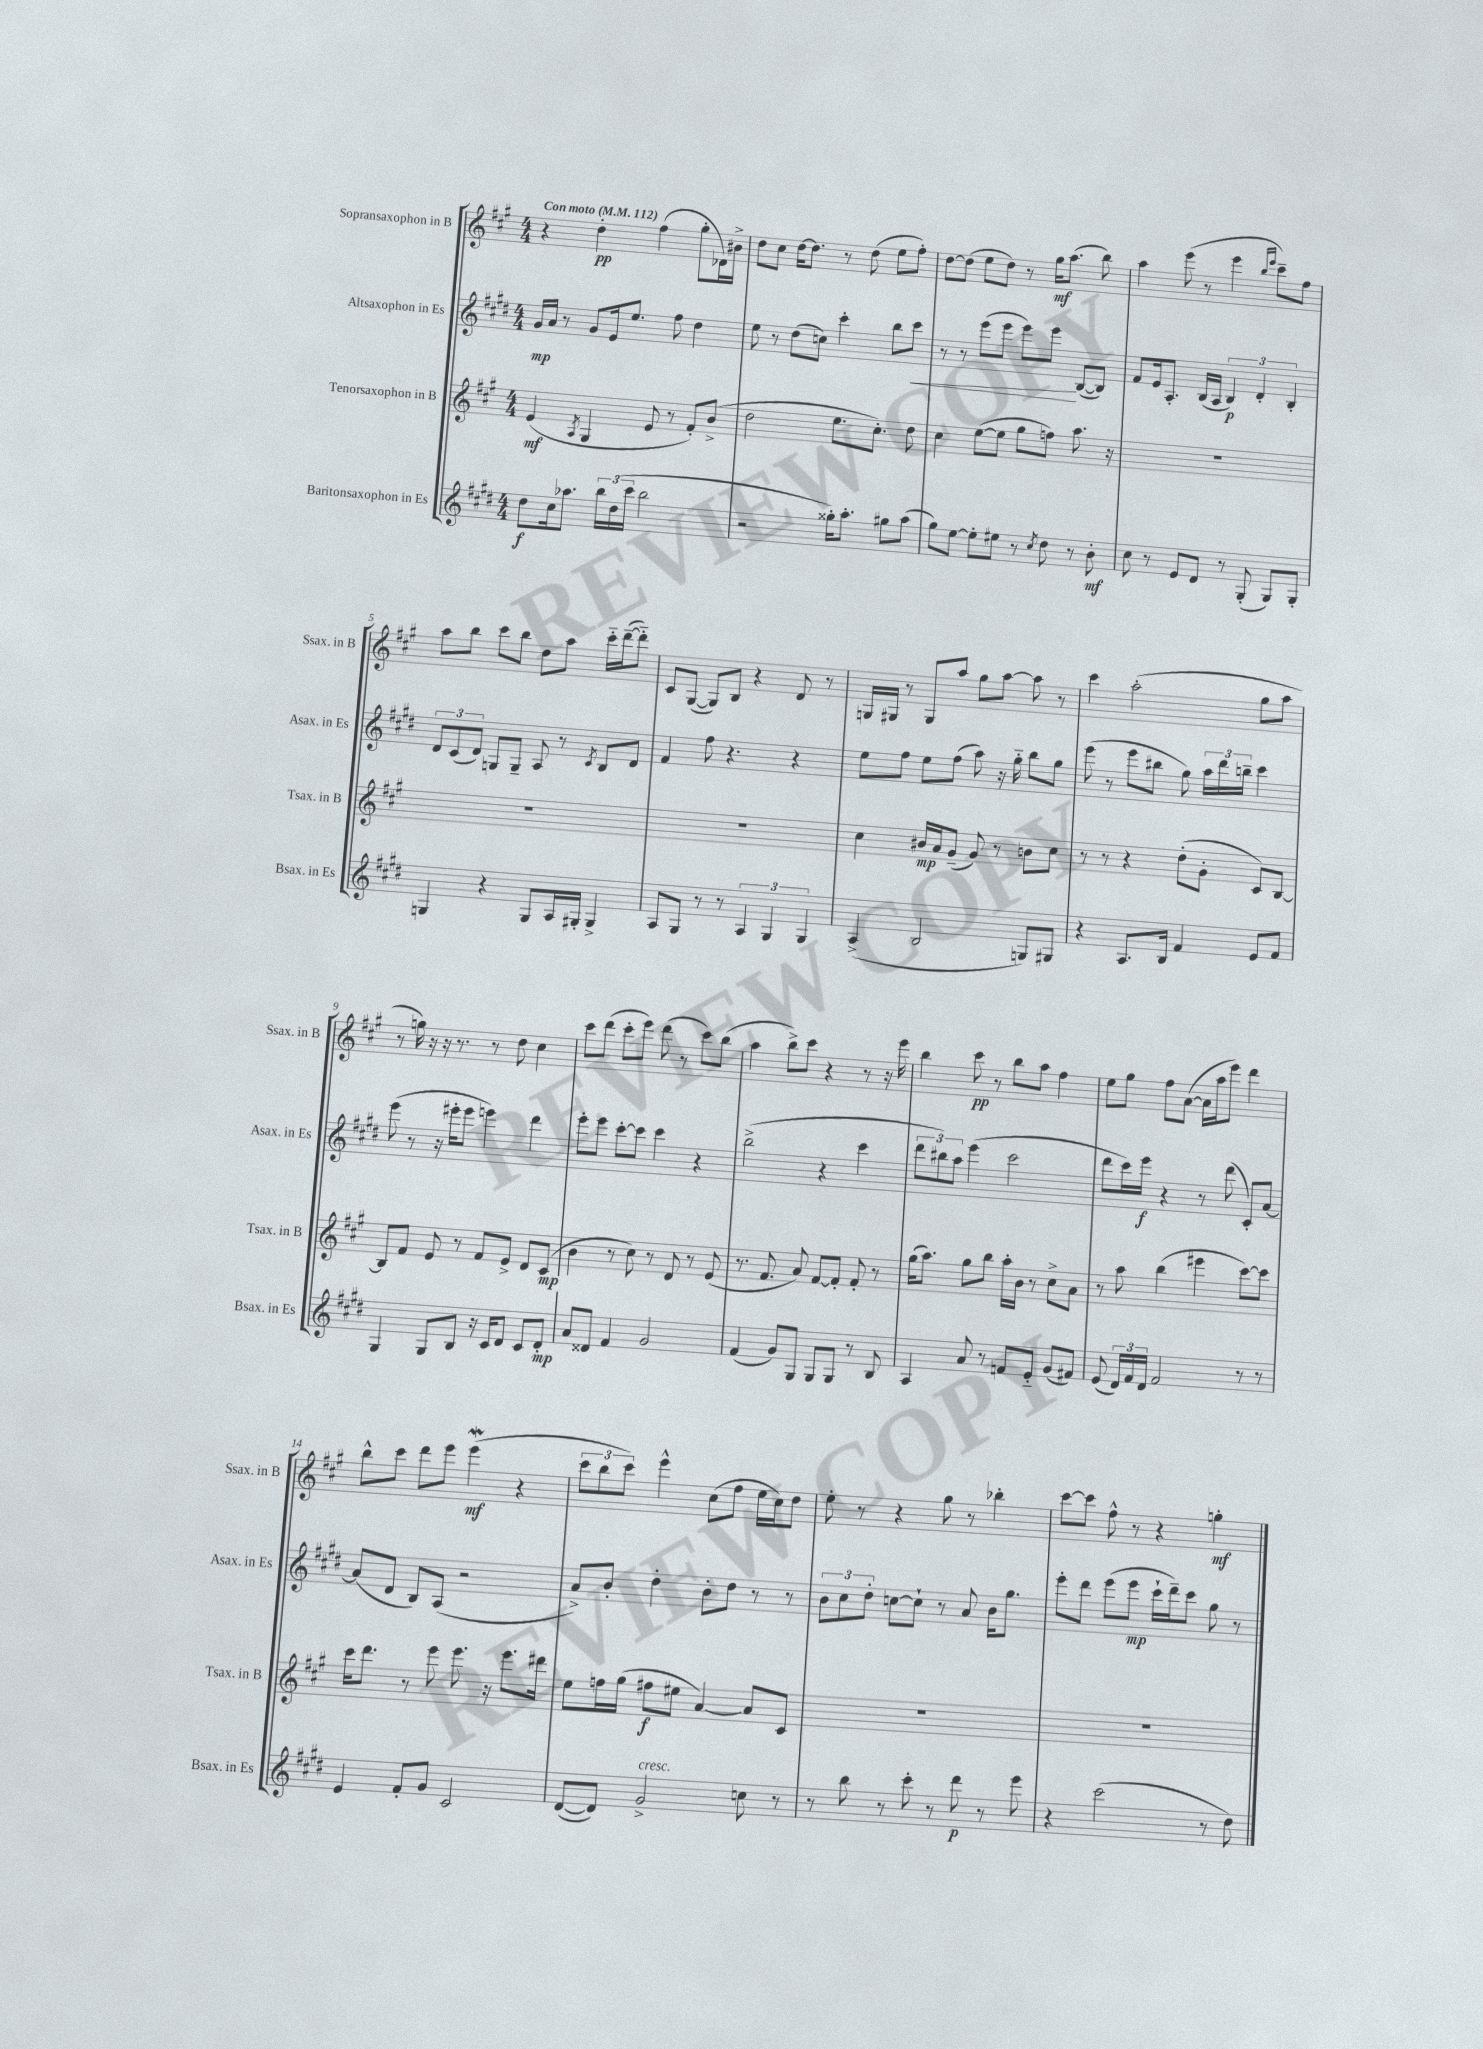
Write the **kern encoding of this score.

**kern	**kern	**kern	**kern
*staff4	*staff3	*staff2	*staff1
*clefG2	*clefG2	*clefG2	*clefG2
*k[f#c#g#d#]	*k[f#c#g#]	*k[f#c#g#d#]	*k[f#c#g#]
*M4/4	*M4/4	*M4/4	*M4/4
*MM112	*MM112	*MM112	*MM112
8dd#\L	(4e/	16g#/LL	4r
.	.	16a/JJ	.
16cc#\k	.	8r	.
8.aa-\J	.	.	.
.	8qA/	.	.
.	4G#/	8g#/L	4dd'\
24bb\LL	.	16e/k	.
(24dd#\	.	.	.
.	.	8.ee/J	.
24ccc#\JJ	.	.	.
2bb\	8e/	.	(4ff#\
.	8r	8ff#\	.
.	8f#'/L)	4dd#\	8gg#'\L
.	(8b^/J	.	16d-\L)
.	.	.	16b#^\JJ
=	=	=	=
2r	2dd\	8ee\	8dd\L
.	.	8r	8cc#\J
.	.	(8dd#\L	[16dd\LK
.	.	.	8.dd\]J
.	.	8cc\J)	.
16gg##'\LK)	8.ee\L	4ccc#'\	8r
8.aa'\J	.	.	.
.	.	.	(8dd\
.	8.cc#'\J)	.	.
8gg#\L	.	8bb\L	8ee\L
(8aa\J	8dd\	8ccc#\J	8ff#'\J)
=	=	=	=
8gg#\L)	4cc#\	8r	[8dd\L
[8ee\J	.	8r	(8dd\]J
8ee'\]L	([8ee\L	(8eee\L	8ee\L
8ee#\J	8ee\]J	8eee\J	8dd\J)
8r	8gg#\L	8eee\L)	8r
8qcc#/	.	.	.
8dd#\	8ff\J)	8eee\J	16gg#\LK
.	.	.	(8.aa\J
8r	8.aa\	([8B/L	.
8b'\	.	8B/]J)	8bb\)
.	16r	.	.
=	=	=	=
8cc#\	1r	8f#/L	4aa\
8r	.	16e/k	.
.	.	8.A'/J	.
8e/L	.	.	(8eee\
8d#/J	.	(16B/LL	8r
.	.	16A/JJ	.
8r	.	6B/)	4eee\
(8G#'/	.	.	.
.	.	6d#'/	.
.	.	.	16qqbb/LL
.	.	.	16qqeee/JJ
8G#/L)	.	.	8ccc#~\L)
.	.	6B'/	.
8G#'/J	.	.	8ff#\J
=	=	=	=
4G/	1r	12d#/L	8aa\L
.	.	(12c#/	.
.	.	.	8bb\J
.	.	12d#/J)	.
4r	.	8G/L	8ccc#\L
.	.	8G~/J	8bb\J
8G/L	.	8A/	8dd\L
16A/L	.	8r	8aa\J
16G#'/JJ	.	.	.
.	.	8qc#/	.
4G#^/	.	8B/L	16ccc#'~\LL
.	.	.	([16ddd~\J
.	.	8d#/J	8ddd'~\]J)
=	=	=	=
8A/L	1r	4f#/	8c#/L
8G#/J	.	.	([8G#/J
8r	.	8ff#\	8G#/]L)
8r	.	4.r	8B/J
6A/	.	.	4r
6G#/	.	.	.
.	.	4r	8d/
6G#/	.	.	.
.	.	.	8r
=	=	=	=
(4A^/	4cc#\	8ee\L	16G/LL
.	.	.	16G#/JJ
.	.	8ff#\J	8r
2B/	16b#/LL	8ee\L	8G#/L
.	16a/J	.	.
.	(8g#~/J	(8ff#\J	8aa/J
.	8g#/)	8aa\)	8gg#\L
.	8r	16r	[8aa\J
.	.	16gg#'~\	.
8G/L)	8b\L	8bb\L	8aa\]
8G#/J	8cc#\J	8gg#\J	8r
=	=	=	=
4r	8r	(8eee\	4ccc#\
.	8r	8r	.
8.A/L	4r	8eee\L	(2aa'\
.	.	8bb#\J	.
16B/Jk	.	.	.
4f#/	(8dd'\L	8gg#\)	.
.	8g#'\J	24aa\LL	.
.	.	24ddd#\	.
.	.	24bb~\JJ	.
8e/L	8c#/L)	4ccc#\	8gg#\L
8f#/J	[8B/J	.	8aa\J
=	=	=	=
4G#/	8B/]L	(8eee\	8r
.	8f#/J	8r	16gg\)
.	.	.	16r
8G#/L	8e/	16r	16r
.	.	16eee#'\LK	8.r
8B/J	8r	8eee#\J	.
16r	8f#/L	4eee\)	8r
16c#/LK	.	.	.
8d#/J	8e^/J	.	8dd\
8c#/L	8d/L	4ddd#\	4cc#\
8d#'/J	(8c#/J	.	.
=	=	=	=
8a/L	4b\	8eee'\L	8ccc#\L
8d##/J	.	8eee\J	(8ddd\J
4f#/	8r	[8ccc#'\L	8ccc#'\L
.	8cc#\)	8ccc#\]J	8eee\J)
2g#/	8r	4ccc#\	(8ddd\
.	8d/	.	8r
.	8r	4r	8ccc#\L)
.	(8e/	.	(8bb\J
=	=	=	=
(4f#/	8.r	(2bb^\	4aa\
.	8.f#/	.	.
8g#/L)	.	.	8bb^\L)
8G#/J	8a/)	.	8ccc#\J
8G#/L	[8f#/L	4r	4r
8G#/J	8f#'/]J	.	.
8r	8f#'/	4ccc#\	8r
8B/	8r	.	16r
.	.	.	16eee\
=	=	=	=
4A/	(16gg#\LK	12ddd#\L	4bb\
.	8.aa\J)	.	.
.	.	12bb#\)	.
.	.	12aa\J	.
8a/	8gg#\L	(4eee\	8ccc#\
8r	8bb\J	.	8r
8f/L	16aa'\LL	2ccc#\	8bb\L
.	16b\JJ	.	.
8e'~/J	8r	.	8aa\J
(8g#/L	8cc#^\L	.	4ff#\
8f#/J)	8a\J	.	.
=	=	=	=
(8e/	8r	8ddd#\L	8ee\L
24d#/LL)	8aa\	16ccc#\L)	8gg#\J
24f#/	.	.	.
.	.	16eee\JJ	.
24d#/JJ	.	.	.
2f#/	(4bb\	4r	8ff#\L
.	.	.	([8a\J
.	4eee#\	8r	16a\]LL
.	.	.	16aa\J
.	.	(8ddd#\	8eee\J)
8r	[8ccc#\L)	8c#'/L)	4ddd\
8r	8ccc#\]J	[8a/J	.
=	=	=	=
4e/	16ccc#\LK	(8a/]L	8bb^^\L
.	8.ddd\J	.	.
.	.	8d#/J	8ccc#\J
8f#'/L	8r	8B/L)	8ddd\L
8g#/J	8eee\	(8A/J	8eee\J
2c#/	8.eee\	2r	(4eee\
.	16r	.	.
.	8.eee\L	.	4r
.	16ddd#\Jk	.	.
=	=	=	=
([8d#/L	8ee\L	8a^/L)	12ccc#\L
.	.	.	12bb\
8d#/]J)	16ff\L	8b'/J	.
.	.	.	12ccc#\J)
.	(16gg#\JJ	.	.
2g#^/	8ff#\L	4dd#'\	4eee^^\
.	8ee#\J	.	.
.	[4a/)	8b'\L	(8cc#\L
.	.	8dd#\J	8ff#\J
8cc\	8a/]L	8r	16ee\LL
.	.	.	16cc#\J)
8r	8c#/J	8r	8dd\J
=	=	=	=
8r	1r	12b\L	8ee'\
.	.	12cc#\	.
8bb\	.	.	8r
.	.	12dd#'\J	.
8r	.	[8cc\L	4r
8ccc#'\	.	8cc`\]J	.
8r	.	8r	8gg#\
8ddd#\	.	8a/	8r
8r	.	16b\LK	4bb-'\
.	.	8.gg#\J	.
8eee\	.	.	.
=	=	=	=
4r	1r	8eee'\L	[8ccc#\L
.	.	8ddd#\J	8ccc#\]J
(2ccc#\	.	(8eee\L	8ff#^^\
.	.	8eee\J	8r
.	.	16ccc#`\LL	4r
.	.	16ddd#~\J)	.
.	.	8ccc#\J	.
8r	.	8gg#\	4gg'\
8dd#\)	.	8r	.
==	==	==	==
*-	*-	*-	*-
